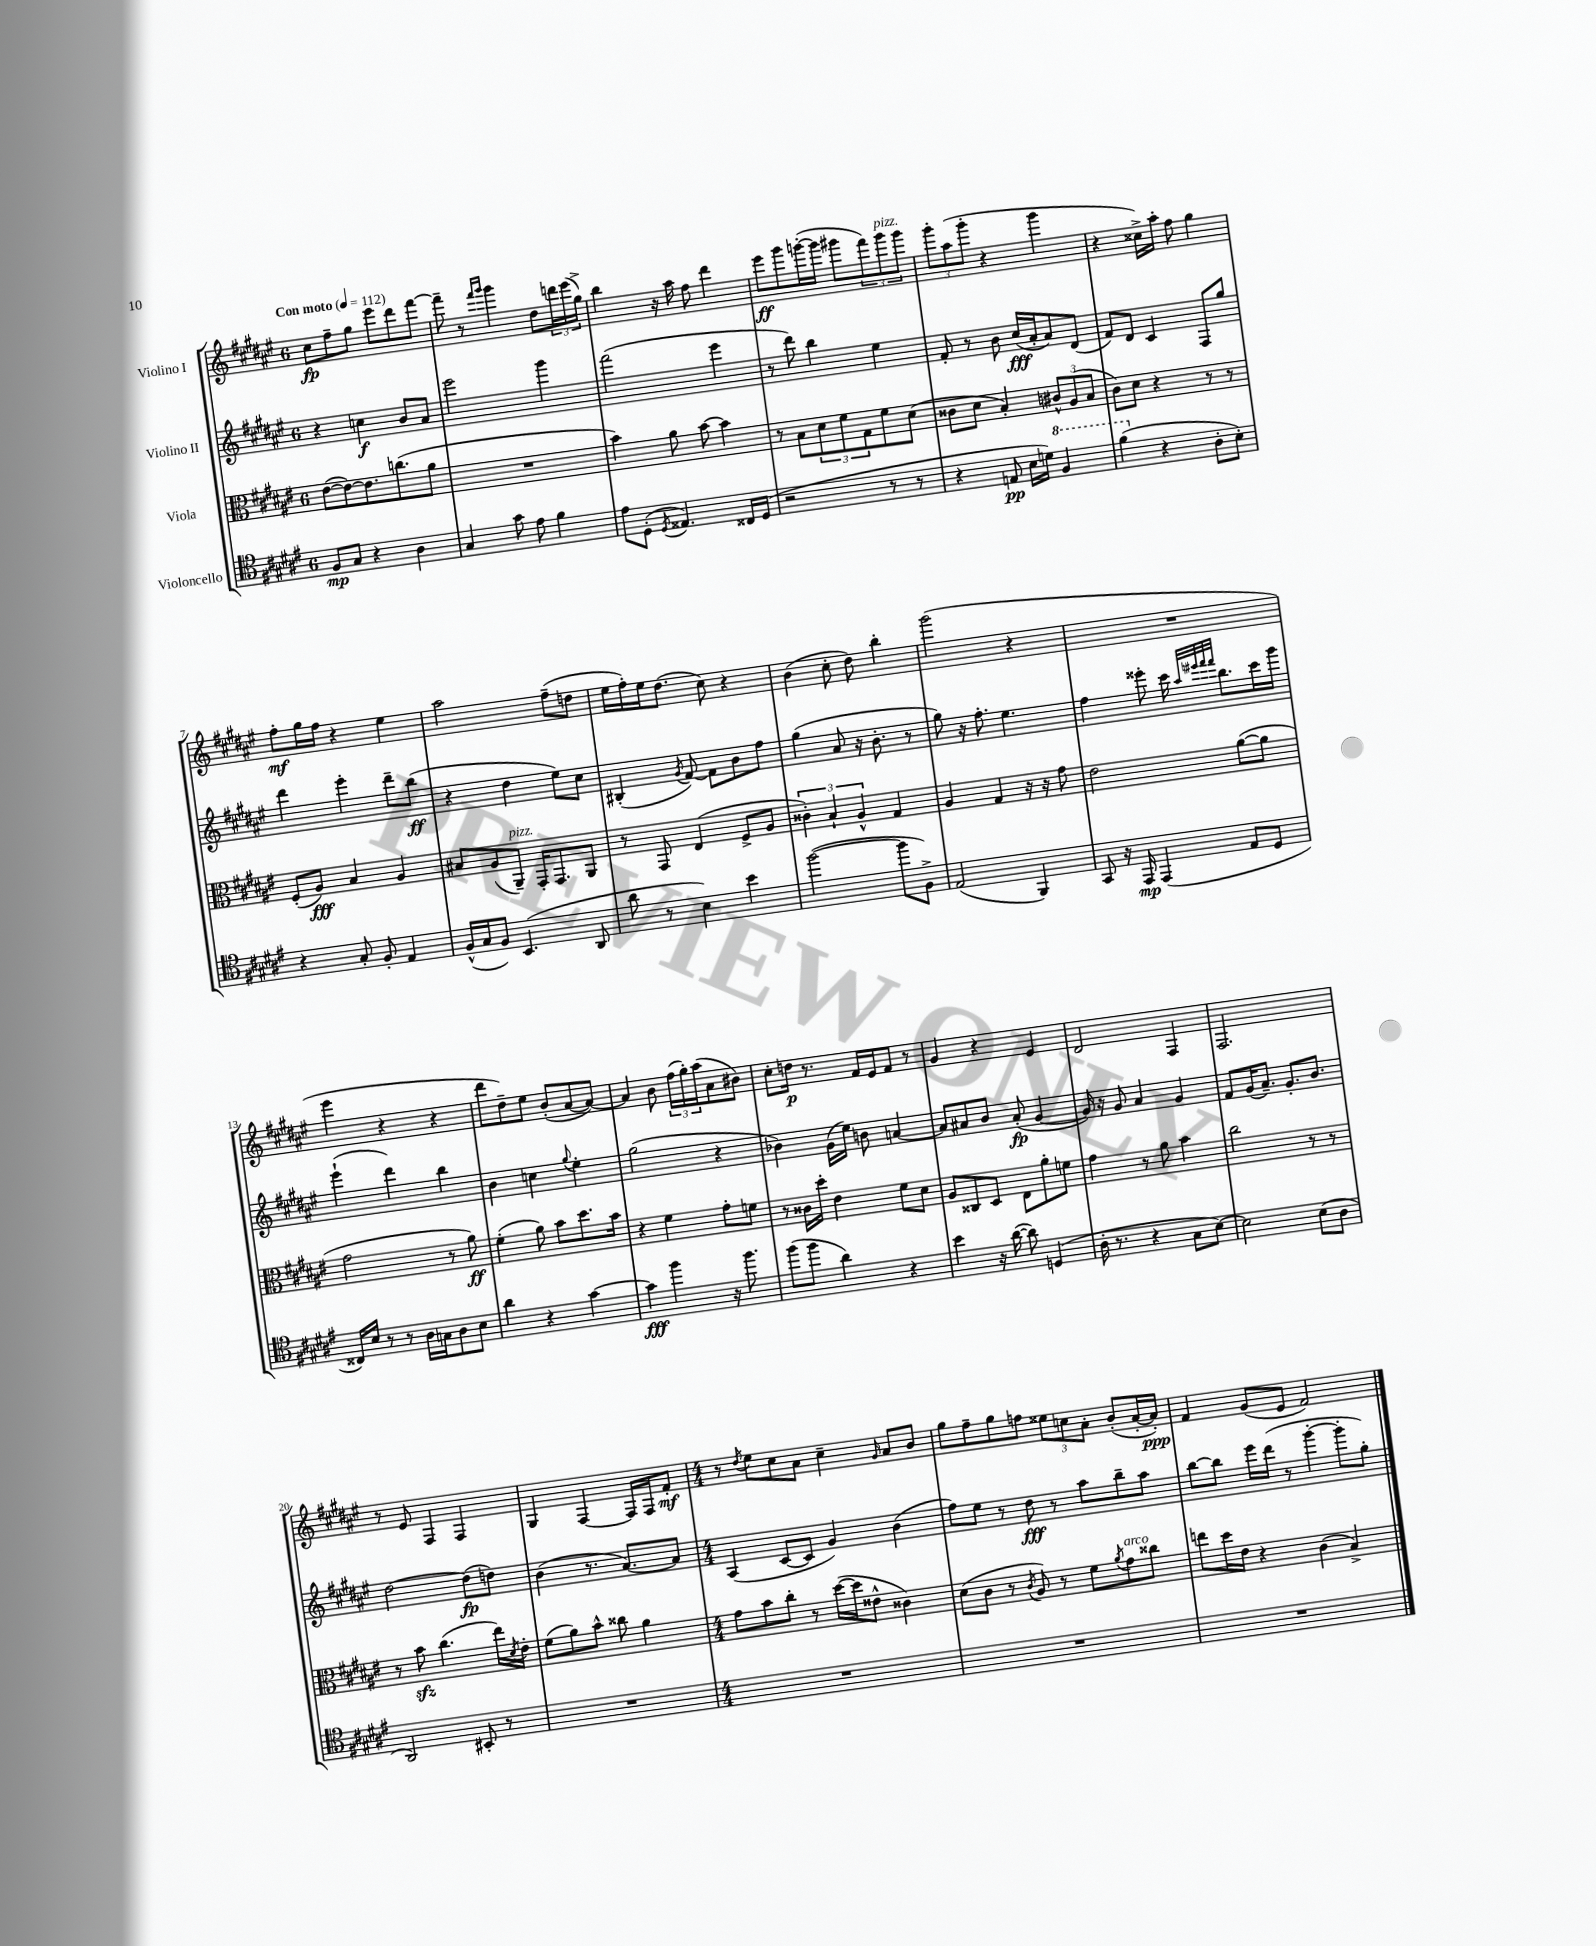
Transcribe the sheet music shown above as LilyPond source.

<<
\new StaffGroup <<
\new Staff = "s0" \with { instrumentName = "Violino I" } {
    \clef treble \key fis \major \once \override Staff.TimeSignature.style = #'single-digit \time 6/8 \tempo "Con moto" 4 = 112
    cis''8\fp fis''8-- gis''8 eis'''8 dis'''8 fis'''8~ |
    fis'''8-- r8 \grace { fis'''16 gis'''16 } gis'''4 dis''8 \tuplet 3/2 { d'''16 eis'''16( gis''16->) } |
    b''4 r16 ais''16 fis''8 dis'''4 |
    eis'''8\ff gis'''8 g'''16~-.( g'''16 gis'''8 \tuplet 3/2 { fis'''8) gis'''8^\markup { \italic "pizz." } gis'''8 } |
    \tuplet 3/2 { gis'''8-. ais''8( gis'''8-. } r4 gis'''4 |
    r4 cisis''16->) ais''16-. fis''8 gis''4 |
    fis''8-.\mf gis''16 fis''16 r4 eis''4 |
    ais''2 fis''8--( d''8 |
    eis''16 fis''16-.) eis''16 dis''8.( cis''8) r4 |
    b'4( cis''8-. dis''8) b''4-. |
    gis'''2( r4 |
    R2. |
    eis'''4 r4 r4 |
    dis'''8 dis''8--) eis''8 b'8-.( ais'8~ ais'8~) |
    ais'4 b'8 \tuplet 3/2 { fis''16( gis''16-.) ais''16( } ais'8 bis'8) |
    cis''8-. d''16\p r8. fis'16 eis'16 fis'8 r8 |
    gis'4 r4 eis'4 |
    dis'2 fis4 |
    fis2. |
    r8 eis'8 fis4 fis4 |
    gis4 fis4~ fis16 fis16 fis'8-.\mf |
    \numericTimeSignature \time 4/4 r8 \acciaccatura { dis''8 } eis''8 cis''8 ais'8 cis''4-- \grace { gis'16 } ais'8 b'8 |
    gis''8 fis''8-- gis''8 f''8 \tuplet 3/2 { eisis''8 c''8 ais'8-. } b'8-.( ais'16~-. ais'16-.\ppp) |
    fis'4 gis'8( eis'8 fis'2) \bar "|." |
}
\new Staff = "s1" \with { instrumentName = "Violino II" } {
    \clef treble \key fis \major \once \override Staff.TimeSignature.style = #'single-digit \time 6/8
    r4 c''4\f b'8 ais'8 |
    eis'''2 gis'''4 |
    fis'''2( eis'''4 |
    r8 dis'''8) b''4 eis''4 |
    fis'8-. r8 b'8 cis''16\fff( ais'16-. ais'8) dis'8( |
    fis'8) dis'8 cis'4 fis8 gis''8 |
    dis'''4 eis'''4-. dis'''8-- b''8\ff( |
    r4 dis''4 eis''8) cis''8 |
    bis4-.( \acciaccatura { gis'8 } fis'8~) fis'8 b'8 fis''8 |
    gis''4( ais'8 r16 b'8.-. r8 |
    gis''8) r16 fis''8.-. eis''4. |
    fis''4 eisis'''8-. cis'''16 \grace { ais''32 eis'''32 fis'''32 fis'''32 } b''8. cis'''16 gis'''16 |
    eis'''4-!( dis'''4) b''4 |
    b'4 c''4 \appoggiatura { gis''8 } eis''4-. |
    gis''2( r4 |
    bes'4) gis'16( eis''16) b'8 a'4~ |
    a'8 ais'8 b'8 ais'8-.\fp( gis'4~ |
    gis'16) r16 gis'8 ais'4 gis'4 |
    fis'8 gis'16( ais'8.--) gis'8.-. b'8. |
    dis''2~ dis''8\fp( d''8) |
    b'4( r8. ais'8.~) ais'8 |
    \numericTimeSignature \time 4/4 ais4( cis'8~ cis'8 gis'4) b'4( |
    fis''8) eis''8 r8 dis''8\fff r8 ais''8 b''8-- ais''8 |
    b''8~ b''8 eis'''16 dis'''16( r8 gis'''4~-. gis'''8-. gis''8-.) \bar "|." |
}
\new Staff = "s2" \with { instrumentName = "Viola" } {
    \clef alto \key fis \major \once \override Staff.TimeSignature.style = #'single-digit \time 6/8
    eis'8~( eis'8~) eis'8. c''8.( ais'8 |
    R2. |
    b'4) ais'8 b'8~ b'4 |
    r8 b8 \tuplet 3/2 { dis'8 fis'8 gis8 } fis'8 dis'8( |
    cisis'8 dis'8 b4-.) \tuplet 3/2 { cis'8-^ ais8( b8 } |
    cis'8) dis'8 r4 r8 r8 |
    fis8-.( ais8\fff) b4 ais4 |
    bis8 ais8( ais,8--^\markup { \italic "pizz." }) gis,16-. gis,8. ais,8 |
    r8 gis,8 eis4( fis8-> ais8 |
    \tuplet 3/2 { cisis'4-.) b4-! ais4-^ } gis4 |
    ais4 gis4 r16 r16 gis'8 |
    eis'2 ais'8~( ais'8 |
    gis'2 r8 ais'8\ff) |
    fis'4-.( ais'8) b'8 dis''8. b'16 |
    r4 fis'4 gis'8-. f'8 |
    r8 cisis'16 dis''16-. eis'4 fis'8 dis'8 |
    ais8 cisis8 dis8 eis8 ais'8-. f'8 |
    gis'4 r8 ais'8 b'4 |
    cis''2 r8 r8 |
    r8 b'8\sfz cis''4.( eis''16) \acciaccatura { dis'8 } eis'16-. |
    fis'8( ais'8) b'8-^ cisis''8 ais'4 |
    \numericTimeSignature \time 4/4 gis'8 b'8 cis''8-. r8 dis''16~( dis''16 eisis'8-^ cisis'4) |
    dis'8( cis'8 r8 \acciaccatura { cis'8 } ais8) r8 fis'8 \acciaccatura { ais'8 } gis'8^\markup { \italic "arco" } cisis''8 |
    e''8 dis''16 eis'16 r4 cis'4( b4->) \bar "|." |
}
\new Staff = "s3" \with { instrumentName = "Violoncello" } {
    \clef tenor \key fis \major \once \override Staff.TimeSignature.style = #'single-digit \time 6/8
    fis8\mp gis8 r4 ais4 |
    gis4 gis'8 eis'8 fis'4 |
    eis'8 dis8-.( \acciaccatura { dis8 } eisis4.) cisis16 dis16( |
    r2 r8 r8 |
    r4 e8\pp b16 d'16) \ottava #1 fis'4 |
    fis''4( \ottava #0 r4 ais8-. b8-.) |
    r4 gis8-. fis8-. eis4 |
    fis16-^( gis16 fis8) b,4.( ais,8 |
    ais'8 r8 b4) b'4 |
    fis''2~( fis''8 fis8->) |
    eis2( fis,4) |
    gis,8 r16 eis,16\mp eis,4( eis8 dis8 |
    cisis16) b16 r8 r8 ais16 g16 ais8 b8 |
    ais'4 r4 gis'4~ |
    gis'4\fff fis''4 r16 fis''8. |
    fis''8( fis''8 ais'4) r4 |
    b'4 r16 ais'16~( ais'8) d4( |
    ais16-. r8. r4 gis8 b8~) |
    b2 b8( ais8 |
    ais,2) bis,8-. r8 |
    R2. |
    \numericTimeSignature \time 4/4 R1 |
    R1 |
    R1 \bar "|." |
}
>>
>>
